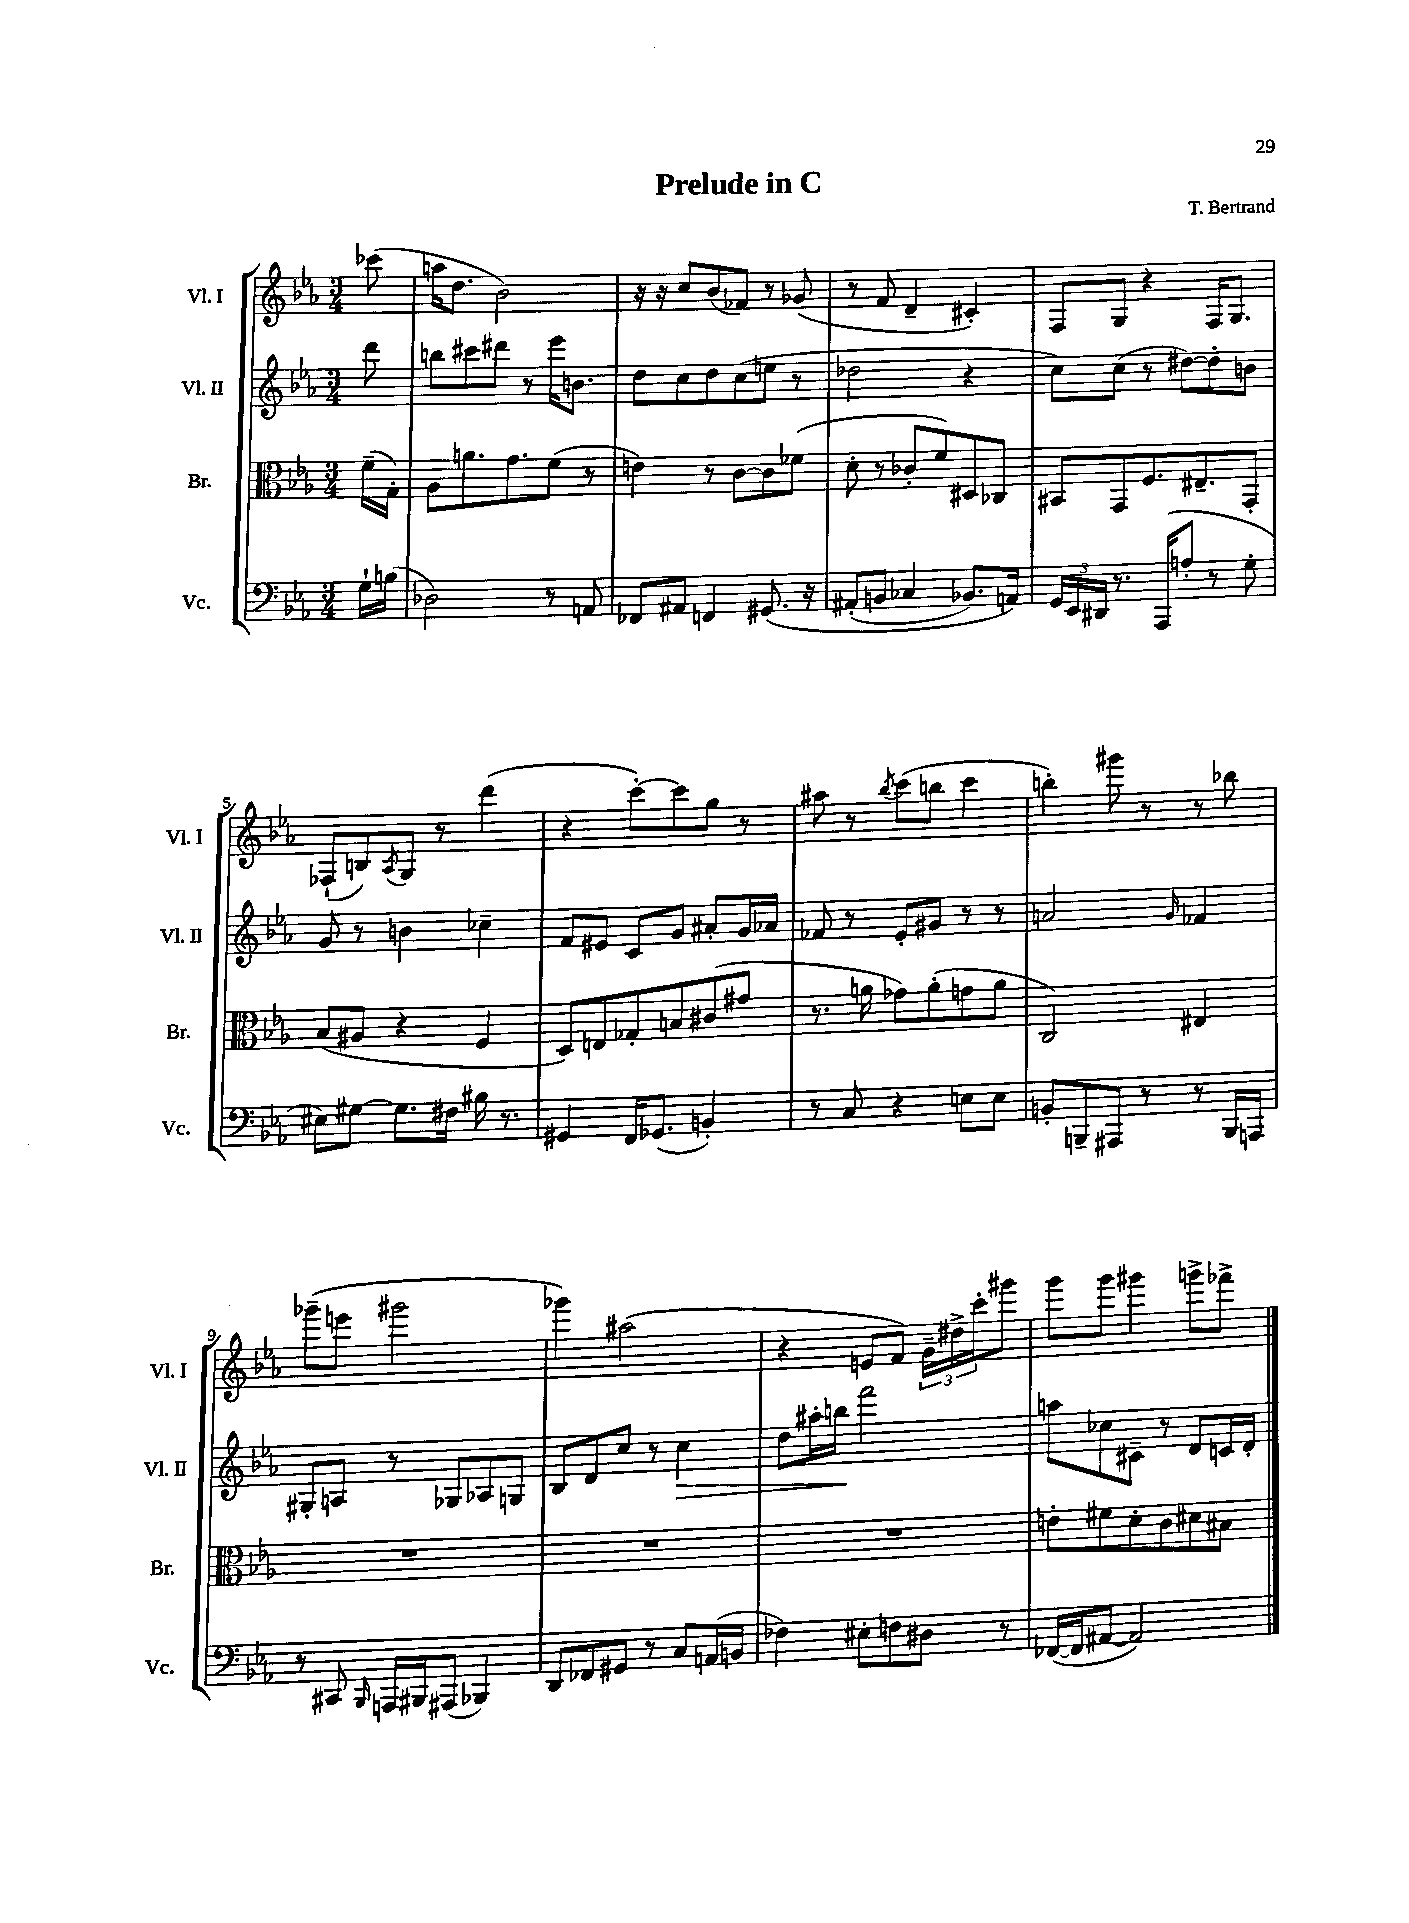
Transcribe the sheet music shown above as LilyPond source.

\header { title = "Prelude in C" composer = "T. Bertrand" }
<<
\new StaffGroup <<
\new Staff = "s0" \with { instrumentName = "Vl. I" shortInstrumentName = "Vl. I" } {
    \clef treble \key ees \major \numericTimeSignature \time 3/4 \partial 8
    ces'''8( |
    a''16 d''8. bes'2) |
    r16 r16 c''8 bes'8( fes'8) r8 ges'8( |
    r8 f'8 d'4-- cis'4-.) |
    f8 g8 r4 f16 g8. |
    fes8-!( b8) \acciaccatura { aes8 } g8 r8 d'''4( |
    r4 c'''8~-.) c'''8 g''8 r8 |
    ais''8 r8 \acciaccatura { bes''8 } c'''8( b''8 c'''4 |
    b''4-.) gis'''8 r8 r8 bes''8 |
    ges'''8--( e'''8 gis'''2 |
    ges'''4) ais''2( |
    r4 e'8 f'8) \tuplet 3/2 { g'16-- dis''16-> c'''16-. } gis'''8 |
    g'''8 g'''8 gis'''4 g'''8-> fes'''8-> \bar "|." |
}
\new Staff = "s1" \with { instrumentName = "Vl. II" shortInstrumentName = "Vl. II" } {
    \clef treble \key ees \major \numericTimeSignature \time 3/4 \partial 8
    d'''8 |
    b''8 cis'''8 dis'''8 r8 ees'''16 b'8. |
    d''8 c''8 d''8 c''8( e''8 r8 |
    des''2 r4 |
    c''8) c''8( r8 dis''8~) dis''8-. b'8 |
    g'8 r8 b'4 ces''4-- |
    f'8 eis'8 c'8 g'8 ais'8-. g'16 aes'16 |
    fes'8 r8 ees'8-. gis'8 r8 r8 |
    a'2 \grace { g'16 } fes'4 |
    gis8-. a8 r8 ges8 aes8 g8 |
    bes8 d'8 c''8 r8 c''4\> |
    d''8 ais''16-. b''16\! f'''2 |
    a''8 ces''8 cis'8-- r8 d'8 c'16 d'16-. \bar "|." |
}
\new Staff = "s2" \with { instrumentName = "Br." shortInstrumentName = "Br." } {
    \clef alto \key ees \major \numericTimeSignature \time 3/4 \partial 8
    f'16--( g16-.) |
    aes8 a'8. g'8. f'8( r8 |
    e'4) r8 c'8~ c'8 fes'8( |
    d'8-. r8 ces'8-. f'8) dis8 ces8 |
    bis,8 g,8 f8. eis8.-- g,8-. |
    bes8( ais8 r4 f4 |
    d8) e8 ges8-. b8 cis'8( gis'8 |
    r8. a'16 ges'8) a'8-.( g'8 a'8 |
    c2) eis4 |
    R2. |
    R2. |
    R2. |
    e'8-. fis'8 d'8-. c'8 dis'8 bis8 \bar "|." |
}
\new Staff = "s3" \with { instrumentName = "Vc." shortInstrumentName = "Vc." } {
    \clef bass \key ees \major \numericTimeSignature \time 3/4 \partial 8
    g16-! b16( |
    des2) r8 a,8 |
    fes,8 ais,8 f,4 gis,8.\( r16 |
    ais,8-.( b,8 ces4 bes,8.) a,16\) |
    \tuplet 3/2 { g,16 ees,16 dis,16 } r8. aes,,16( a8-. r8 g8-. |
    eis8) gis8~ gis8. fis16 bis16 r8. |
    gis,4 f,16 ges,8.( b,4-.) |
    r8 c8 r4 e8 e8 |
    b,8-. b,,8-- ais,,8 r8 r8 b,,16 a,,16 |
    r8 cis,8 \grace { bes,,16 } a,,16 bis,,16 ais,,8( bes,,4) |
    d,8 fes,8 gis,8 r8 c8 a,16( b,16 |
    fes4) eis8-. f8 dis8 r8 |
    fes,16~( fes,16 ais,8~ ais,2) \bar "|." |
}
>>
>>
